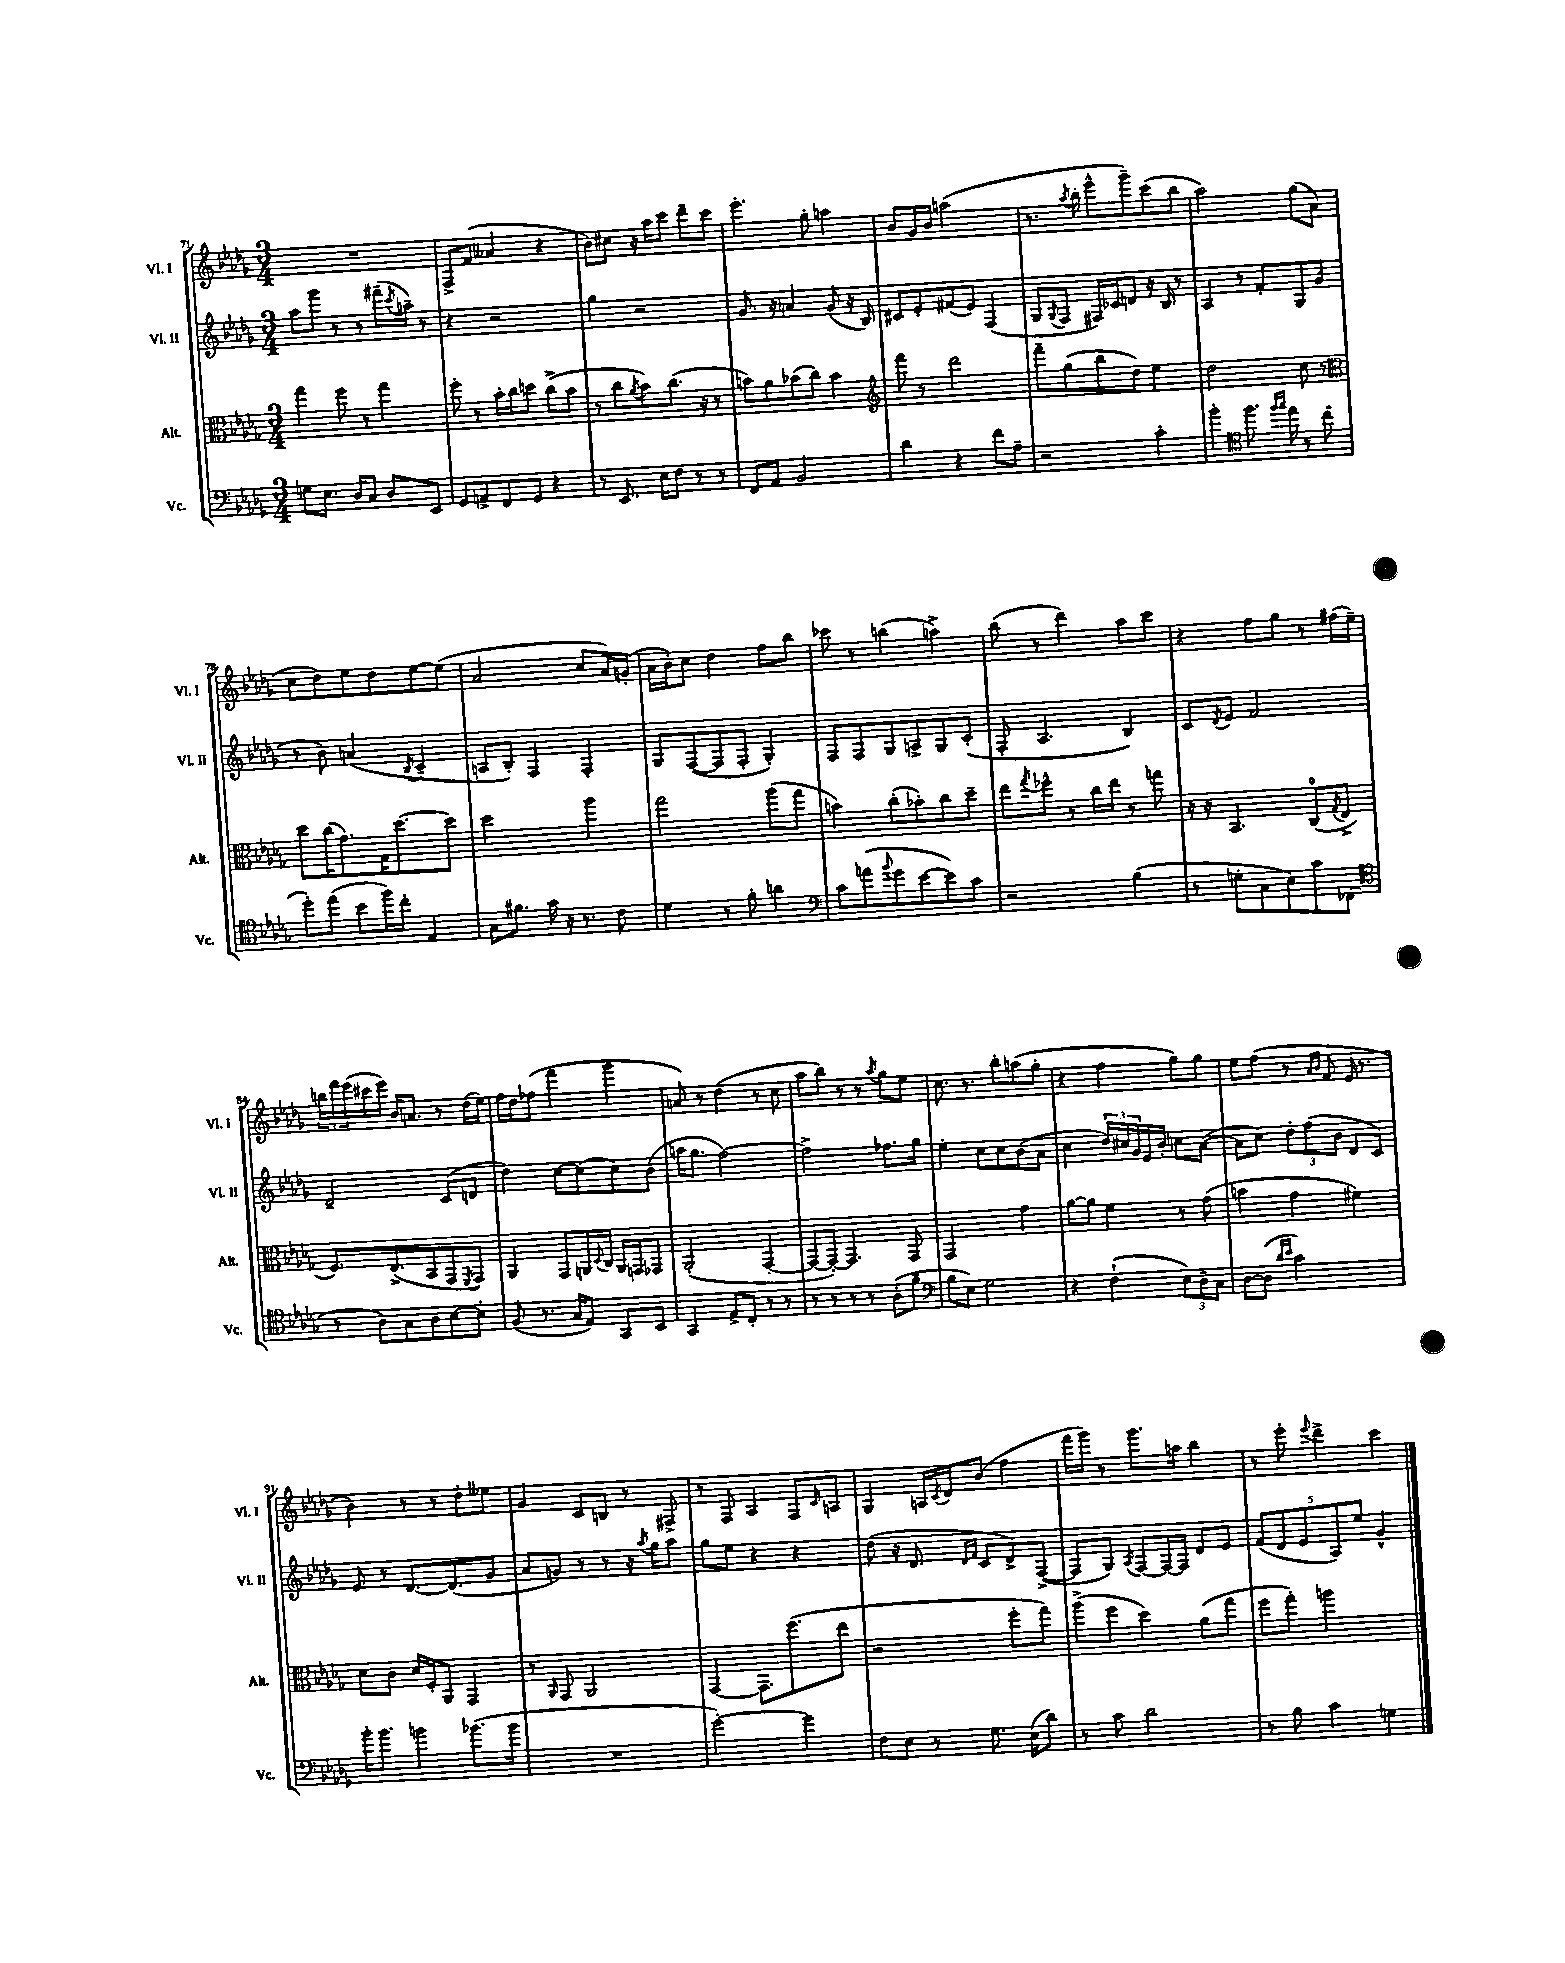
<<
\new StaffGroup <<
\new Staff = "s0" \with { instrumentName = "Vl. I" shortInstrumentName = "Vl. I" } {
    \clef treble \key des \major \numericTimeSignature \time 3/4
    R2. |
    f8-> f'8( aeses'4 r4 |
    bes'8) cis''8 r16 aes''16 c'''8 des'''8-- c'''8 |
    ees'''4.-. ges''8-. a''4 |
    bes'8 ges'16 bes'16 a''2( |
    r8. \acciaccatura { aes''8 } bes''16-. ees'''8-^ ges'''8--) c'''8( bes''8 |
    aes''2) ges''8( aes'8 |
    c''8 des''8) ees''8 des''8 ees''8~ ees''8( |
    aes'2 c''8 aes'16) g'16-.( |
    aes'16 bes'16-.) c''8 des''4 f''8 bes''8 |
    ces'''8 r8 b''4( a''4->) |
    bes''8( r8 des'''4) aes''8 c'''8 |
    r4 f''8 ges''8 r8 fis''16( ees''16--) |
    \tuplet 3/2 { b''16 f'''16 ees'''16( } cis'''16 ees'''16) bes'16 a'8. r8 des''16( ees''16) |
    f''16 des''16 fes''8( f'''4 ges'''4 |
    a'8) r8 des''4( r8 c''8 |
    aes''8 bes''8) r8 r8 \acciaccatura { aes''8 } ges''8 ees''8 |
    c''8. r8. bes''8-. a''8( ges''8-. |
    r4 f''4 ges''8) ges''8 |
    ees''8 f''8( r8 \grace { aes'16 bes'16 } f'8 ees'16 r8. |
    bes'4) r8 r8 des''8-. eeses''8 |
    ges'4 c'8 b8 r8 fis8-> |
    r8 f8 aes4 f8 \grace { c'16 } a8 |
    ges4 a16 \acciaccatura { c'8 } des'16 bes'8( f''4 |
    f'''16 ges'''16) r8 ges'''8. a''16 bes''4 |
    r8 ees'''8-. \appoggiatura { ees'''8 } des'''4-> c'''4 \bar "|." |
}
\new Staff = "s1" \with { instrumentName = "Vl. II" shortInstrumentName = "Vl. II" } {
    \clef treble \key des \major \numericTimeSignature \time 3/4
    aes''8 ges'''8 r8 r8 fis'''16--( \acciaccatura { c'''8 } a''16--) r8 |
    r4 r2 |
    ges''4 r2 |
    ges'8. r16 a'4 ges'8( r16 bes16) |
    cis'8 ees'8-. fis'8( ees'8) f4( |
    ges8 \appoggiatura { ges8 } f8 fis16) ces'16 d'8 r16 bes16 r8 |
    aes4 r8 f'8-. ges8 ges'8( |
    r8 bes'8) a'4( \acciaccatura { bes8 } c'4-- |
    a8 bes8-.) f4 f4-. |
    ges8 f8~( f8 f8-. ges4-.) |
    f8 f8 ges8 a8-> ges8 c'8-.( |
    f8-. aes4. bes4) |
    c'8 \acciaccatura { des'8 } ees'8 f'2 |
    des'2-- c'8( d'8 |
    des''4) c''8~ c''8( c''8) bes'8( |
    a''16 ges''8. f''2~) |
    f''2-> fes''8. ges''16 |
    ees''4-. c''8 c''8 bes'8( aes'8 |
    c''4 \tuplet 3/2 { des''16) cis''16 ges'16 } ees'16 bes'16-. c''8 aes'8~( |
    aes'8 c''8) \tuplet 3/2 { des''8-. f''8( bes'8 } des'8 c'8) |
    ees'8 r8 des'8.~ des'8.( ges'8 |
    aes'8 g'8) r8 r8 r16 \acciaccatura { aes''8 } ges''16 aes''8 |
    ges''8 ees''8 r4 r4 |
    des''8( r16 des'8. \grace { des'16 f'16 } c'8 des'8->) f8~->( |
    f8 ges8) \acciaccatura { aes8 } f8~ f16~ f16 des'8 ees'8 |
    \tuplet 5/4 { f'8( des'8 ees'8 aes8) ees''8 } ges'4-^ \bar "|." |
}
\new Staff = "s2" \with { instrumentName = "Alt." shortInstrumentName = "Alt." } {
    \clef alto \key des \major \numericTimeSignature \time 3/4
    ges''4 f''8 r8 ges''4 |
    f''8-. r8 bes'16-. c''16 d''8 c''8->( bes'8 |
    r8 c''8 \acciaccatura { aes'8 } bes'8) c''8.( r16 r8 |
    b'8) aes'8 bes'8( c''8) bes'4 |
    \clef treble f'''8 r8 des'''2 |
    f'''8-- ges''8( bes''8 des''8) ees''4 |
    des''2 c''8 r8 |
    \clef alto des''8 c''16( ges'8.) ges16 des''8.~ des''8 |
    des''2 aes''4 |
    ges''2 aes''8( ges''8 |
    b'4) c''8-.( bes'8-.) c''8 des''8-- |
    ees''8 \acciaccatura { ges''8 } fes''8-^ r8 c''16 ees''16 r8 g''8 |
    r16 r16 bes,4. c8-0( \acciaccatura { ges8 } ees8-> |
    f8.) ees8.->( bes,8 ges,8 \acciaccatura { f,8 } ges,8) |
    aes,4 ges,8 a,16 \appoggiatura { des8 } c16 a,16 g,16 ges,8 |
    aes,2-.( ges,4~-. |
    ges,8~ ges,8~-.) ges,4. ges,8 |
    ges,2 ges'4 |
    aes'8~ aes'8 f'4 r8 ges'8( |
    b'4 ges'4 fis'4) |
    des'8 c'8 des'16 f16-. aes,8 ges,4 |
    r8 \grace { aes,16 } ges,8 aes,2 |
    ges,4~ ges,8. f''8.( ees''8 |
    r2 f''8-. ges''8) |
    aes''8->( f''8 des''4) aes'8( ges''8 |
    f''8 ges''8-.) a''2 \bar "|." |
}
\new Staff = "s3" \with { instrumentName = "Vc." shortInstrumentName = "Vc." } {
    \clef bass \key des \major \numericTimeSignature \time 3/4
    g8 ees8. des16 c8 des8 ees,8 |
    ges,8 a,8-> f,8 ges,8 r4 |
    r8 ees,8. ees16 f8 r8 r8 |
    f,8 aes,8 bes,2 |
    des'4 r4 f'8 aes8-- |
    r2 c'4-. |
    bes'4-. \clef tenor f''8. \grace { f''16 ges''16 } ees''16 r8 c''8( |
    des''8-.) ees''8( bes'8 f''16) c''16-. ees4 |
    ges8 fis'8. ges'16 r16 r8. c'8 |
    des'4 r8 f'8-. a'4 |
    \clef bass c'8 a'8( \appoggiatura { bes'8 } ges'8 ees'8~ ees'8) c'8 |
    r2 bes4( |
    r8 g8-. c8 ees8) c'8 fes,8( |
    \clef tenor r8 aes8) ges8 aes8 bes8~ bes8-. |
    f8( r8. ges16 ees8) ges,8 bes,8 |
    ges,4 ees8-> c8-. r8 r8 |
    r8 r8 r8 r8 aes8-.( f'8-- |
    \clef bass bes8 ees8) ges2 |
    r4 f4-!( \tuplet 3/2 { ees8) des8-- c8 } |
    des8~ des8( \grace { des'16 ees'16 } c'2) |
    bes'16-. bes'8. b'4 bes'8.( bes'16 |
    R2. |
    ges'2~-.) ges'4 |
    f8 ees8 r8 ges8. ees16( des'8) |
    r8 c'8 des'2 |
    r8 bes8 c'4 g4 \bar "|." |
}
>>
>>
\layout { \context { \Score currentBarNumber = #71 } }
